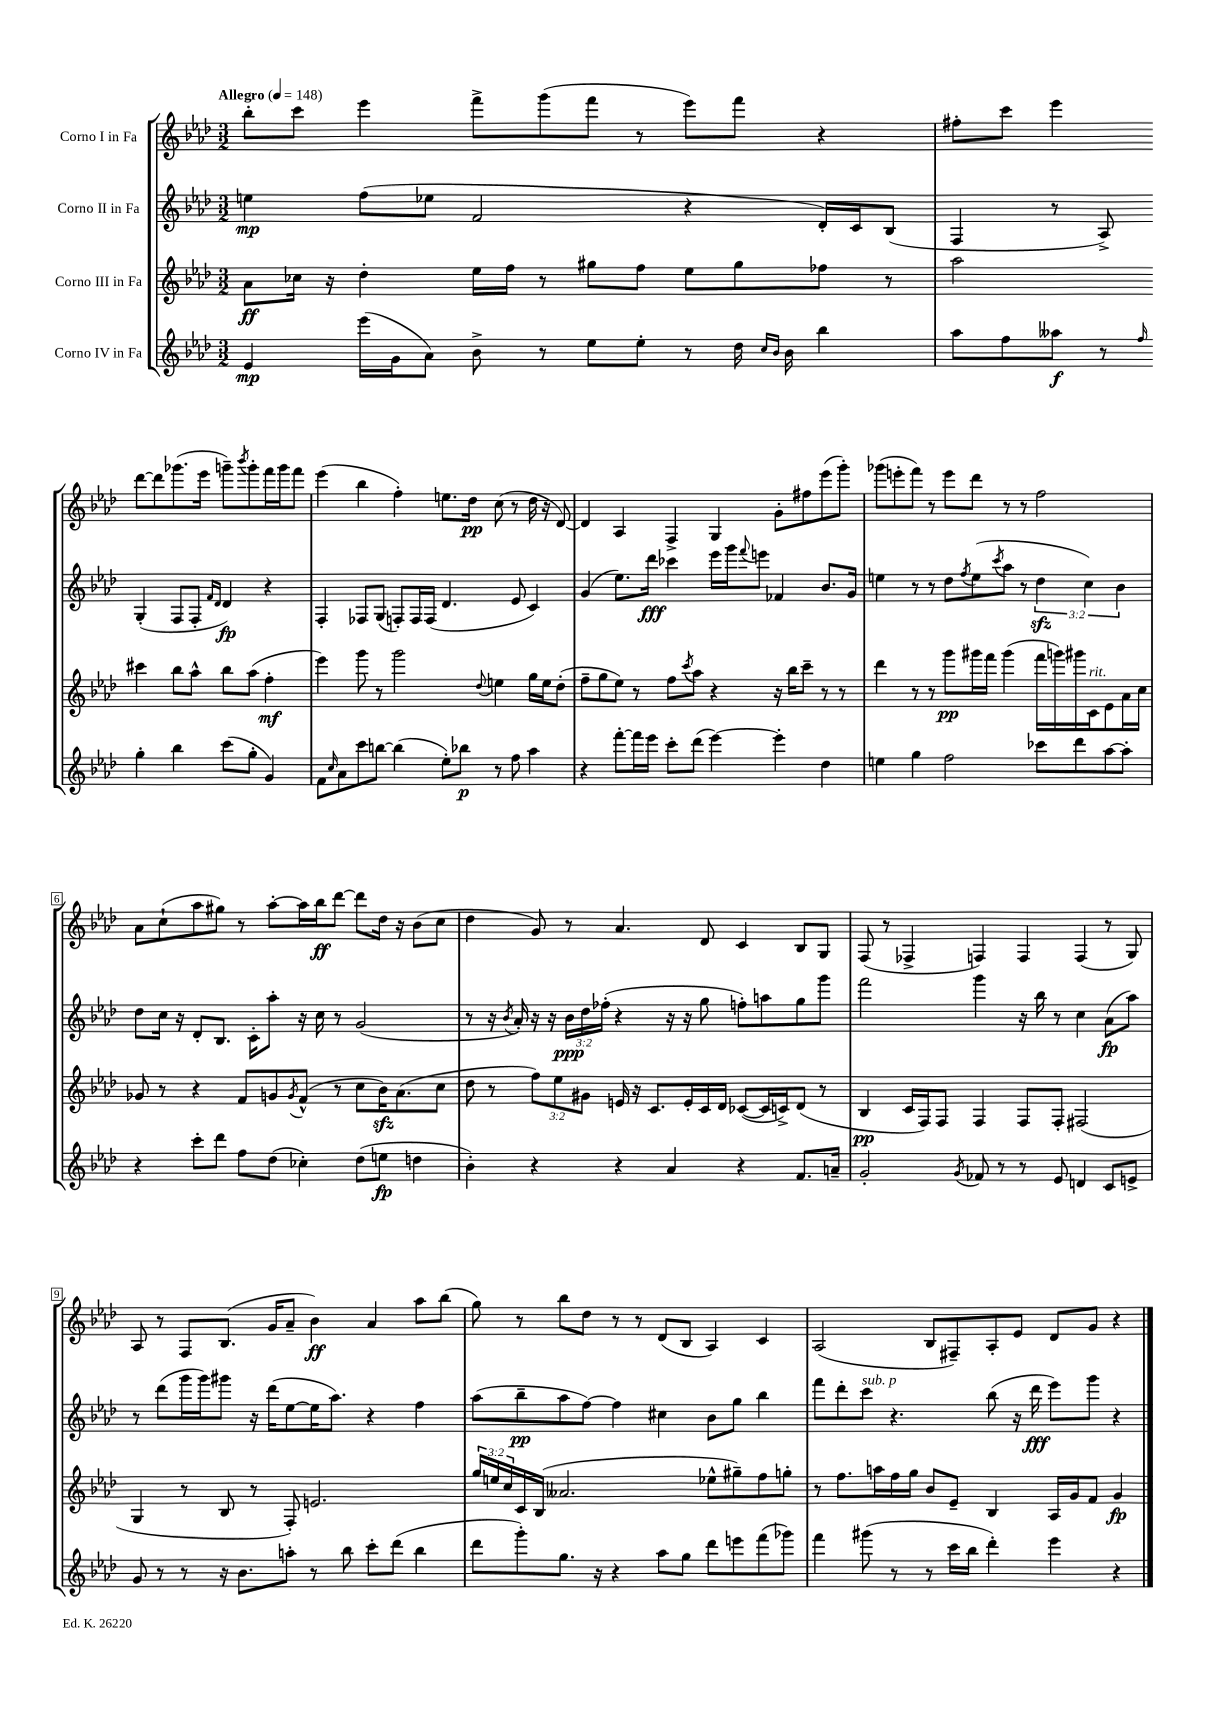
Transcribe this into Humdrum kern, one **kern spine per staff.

**kern	**kern	**kern	**kern
*staff4	*staff3	*staff2	*staff1
*clefG2	*clefG2	*clefG2	*clefG2
*k[b-e-a-d-]	*k[b-e-a-d-]	*k[b-e-a-d-]	*k[b-e-a-d-]
*M3/2	*M3/2	*M3/2	*M3/2
*MM148	*MM148	*MM148	*MM148
4e-/	8a-\L	4ee\	8bb-'\L
.	16cc-\Jk	.	8ccc\J
.	16r	.	.
(16eee-\LL	4dd-'\	(8ff\L	4eee-\
16g\J	.	.	.
8a-\J)	.	8ee-\J	.
8b-^\	16ee-\LL	2f/	8fff^\L
.	16ff\JJ	.	.
8r	8r	.	(8ggg\
8ee-\L	8gg#\L	.	8fff\J
8ee-'\J	8ff\J	.	8r
8r	8ee-\L	4r	8eee-\L)
16dd-\	8gg#\	.	8fff\J
16qqcc/LL	.	.	.
16qqb-/JJ	.	.	.
16b-\	.	.	.
4bb-\	8ff-\J	16d-'/LL)	4r
.	.	16c/J	.
.	8r	(8B-/J	.
=	=	=	=
8aa-\L	2aa-\	4F/	8ff#'\L
8ff\	.	.	8ccc\J
8aa--\J	.	8r	4eee-\
8r	.	8A-^/)	.
16qqff/	.	.	.
4gg'\	4ccc#\	(4G'/	[8ddd-\L
.	.	.	8ddd-\]
4bb-\	8bb-\L	8F/L	(8.ggg-\
.	8aa-^^\J	8F'/J	.
.	.	.	16eee-\Jk
.	.	16qqf/LL	.
.	.	16qqd-/JJ	.
(8ccc\L	8bb-\L	4d-/)	8ggg~\L)
.	.	.	8qbbb-/
8gg'\J	(8aa-\J	.	8ggg'\
4g/)	4ff'\	4r	16fff\L
.	.	.	16ggg\J
.	.	.	8fff\J
=	=	=	=
8f\L	4eee-\)	4F'/	(4eee-\
16qqcc/	.	.	.
8a-\	.	.	.
8ccc\	8ggg\	8F-/L	4bb-\
[8bb\J	8r	(8G/J	.
(4bb\]	2ggg\	8F'/L)	4ff'\)
.	.	16F/L	.
.	.	(16F/JJ	.
8ee-'\L)	.	4.d-/	8.ee\L
8bb-\J	.	.	.
.	.	.	16dd-\Jk
.	8qqdd-/	.	.
8r	4ee\	.	(8cc\
8ff\	.	8e-/	8r
4aa-\	16gg\LL	4c/)	16dd-\
.	16ee\J	.	16r
.	(8dd-'\J	.	[8d-/)
=	=	=	=
4r	8ff~\L	(4g/	4d-/]
.	8gg\	.	.
[8fff'\L	8ee-\J)	8.ee-\L)	4A-/
16fff\]L	8r	.	.
16eee-\JJ	.	16ddd-\Jk	.
8ccc'\L	8ff\L	4ccc-\	4F^/
.	8qccc/	.	.
(8ddd-\J	8aa-\J	.	.
[4eee-\)	4r	16eee-\LL	4G/
.	.	16ggg\J	.
.	.	8qqfff/	.
.	.	8eee\J	.
4eee-'\]	16r	4f-/	8g'\L
.	16bb-\LK	.	.
.	8ccc~\J	.	8ff#\
4dd-\	8r	8.b-/L	(8eee-\
.	8r	.	8ggg'\J)
.	.	16g/Jk	.
=	=	=	=
4ee\	4ddd-\	4ee\	(8ggg-\L
.	.	.	8eee'\
4gg\	8r	8r	8fff\J)
.	8r	8r	8r
2ff\	8ggg\L	8dd-\L	8eee\L
.	.	8qff/	.
.	16ggg#\L	(8ee\	8ddd-\J
.	16fff\JJ	.	.
.	.	8qccc/	.
.	(4ggg#\	8aa-\J	8r
.	.	8r	8r
8ccc-\L	16fff\LL	6dd-\	2ff\
.	16ggg\)	.	.
8ddd-\	16ggg#\	.	.
.	.	6cc\)	.
.	16c\J	.	.
[8aa-\	8e-\	.	.
.	.	6b-\	.
8aa-'\]J	16a-\L	.	.
.	16cc\JJ	.	.
=	=	=	=
4r	8g-/	8dd-\L	8a-\L
.	8r	16cc\Jk	(8cc`\
.	.	16r	.
8ccc'\L	4r	8d-'/L	8aa-\
8ddd-\J	.	8.B-/J	8gg#\J)
8ff\L	8f/L	.	8r
.	.	16c'\LK	.
(8dd-\J	8g/	8aa-'\J	[8aa-'\L
.	8qg/	.	.
4cc-'\)	(8f^^/J	16r	16aa-\]L
.	.	16cc\	16bb-\J
.	8r	8r	[8ddd-\J
(8dd-\L	8cc\L	(2g/	8ddd-\]L
8ee\J	16b-\K)	.	16dd-\Jk
.	(8.a-\	.	16r
4dd\	.	.	(8b-\L
.	8cc\J	.	8cc\J
=	=	=	=
4b-'\)	8dd-\	8r	4dd-\
.	8r	16r	.
.	.	8qb-/	.
.	.	16a-'/)	.
4r	12ff\L)	16r	8g/)
.	.	16r	.
.	12ee-\	.	.
.	.	24b-\LL	8r
.	12g#\J	24dd-\	.
.	.	(24ff-'\JJ	.
4r	16e/	4r	4.a-/
.	16r	.	.
.	8.c/L	.	.
4a-/	.	16r	.
.	16e'/L	16r	.
.	16c/	8gg\	8d-/
.	16d-/JJ	.	.
4r	([8c-/L	8ff'\L)	4c/
.	16c-/]L	8aa\	.
.	16c^/J)	.	.
8.f/L	(8d-/J	8gg\	8B-/L
.	8r	8ggg\J	8G/J
16a~/Jk	.	.	.
=	=	=	=
2g'/	4B-/	2fff\	(8F/
.	.	.	8r
.	16c/LL	.	4F-^/
.	16F/J)	.	.
.	8F/J	.	.
8qg/	.	.	.
8f-/	4F/	4ggg\	4F/)
8r	.	.	.
8r	8F/L	16r	4F/
.	.	16bb-\	.
8e-/	8F'/J	8r	.
4d/	(2F#/	4cc\	(4F/
8c/L	.	(8a-\L	8r
8e^/J	.	8aa-\J)	8G/)
=	=	=	=
8g/	4G/	8r	8A-/
8r	.	(8ddd-\L	8r
8r	8r	16ggg\L	8F/L
.	.	16ggg\J)	.
16r	8B-/	8ggg#\J	(8.B-/J
8.b-\L	.	.	.
.	8r	16r	.
.	.	(16ddd-\LK	16g/LK
8aa'\J	8F'/)	[8ee-\	8a-~/J
8r	2.e/	16ee-\]K	4b-\)
.	.	8.aa-\J)	.
8bb-\	.	.	.
8ccc'\L	.	4r	4a-/
(8ddd-\J	.	.	.
4bb-\	.	4ff\	8aa-\L
.	.	.	(8bb-\J
=	=	=	=
8ddd-\L	24gg/LL	(8aa-\L	8gg\)
.	24ee/	.	.
.	24cc/	.	.
8ggg'\)	16c/	8bb-~\	8r
.	(16B-/JJ	.	.
8.gg\J	2.a--/	8aa-\	8bb-\L
.	.	[8ff\J)	8dd-\J
16r	.	.	.
4r	.	4ff\]	8r
.	.	.	8r
8aa-\L	.	4cc#\	(8d-/L
8gg\J	.	.	8B-/J
8ddd-\L	8ee-^^\L	8b-\L	4A-/)
8eee\	8gg#~\)	8gg\J	.
(8fff\	8ff\	4bb-\	4c/
8ggg-\J)	8gg'\J	.	.
=	=	=	=
4fff\	8r	8fff\L	(2A-/
.	8.ff\L	8ddd-'\	.
(8ggg#\	.	8ccc\J	.
.	16aa\L	.	.
8r	16ff\	4.r	.
.	16gg\JJ	.	.
8r	8b-/L	.	8B-/L
16ccc\LL	8e-~/J	.	8F#~/)
16bb-\JJ	.	.	.
4ddd-'\)	4B-/	(8bb-\	8A-'/
.	.	16r	8e-/J
.	.	16ddd-\	.
4eee-\	16A-/LL	8eee-\L)	8d-/L
.	16g/J	.	.
.	8f/J	8ggg\J	8g/J
4r	4g/	4r	4r
==	==	==	==
*-	*-	*-	*-
